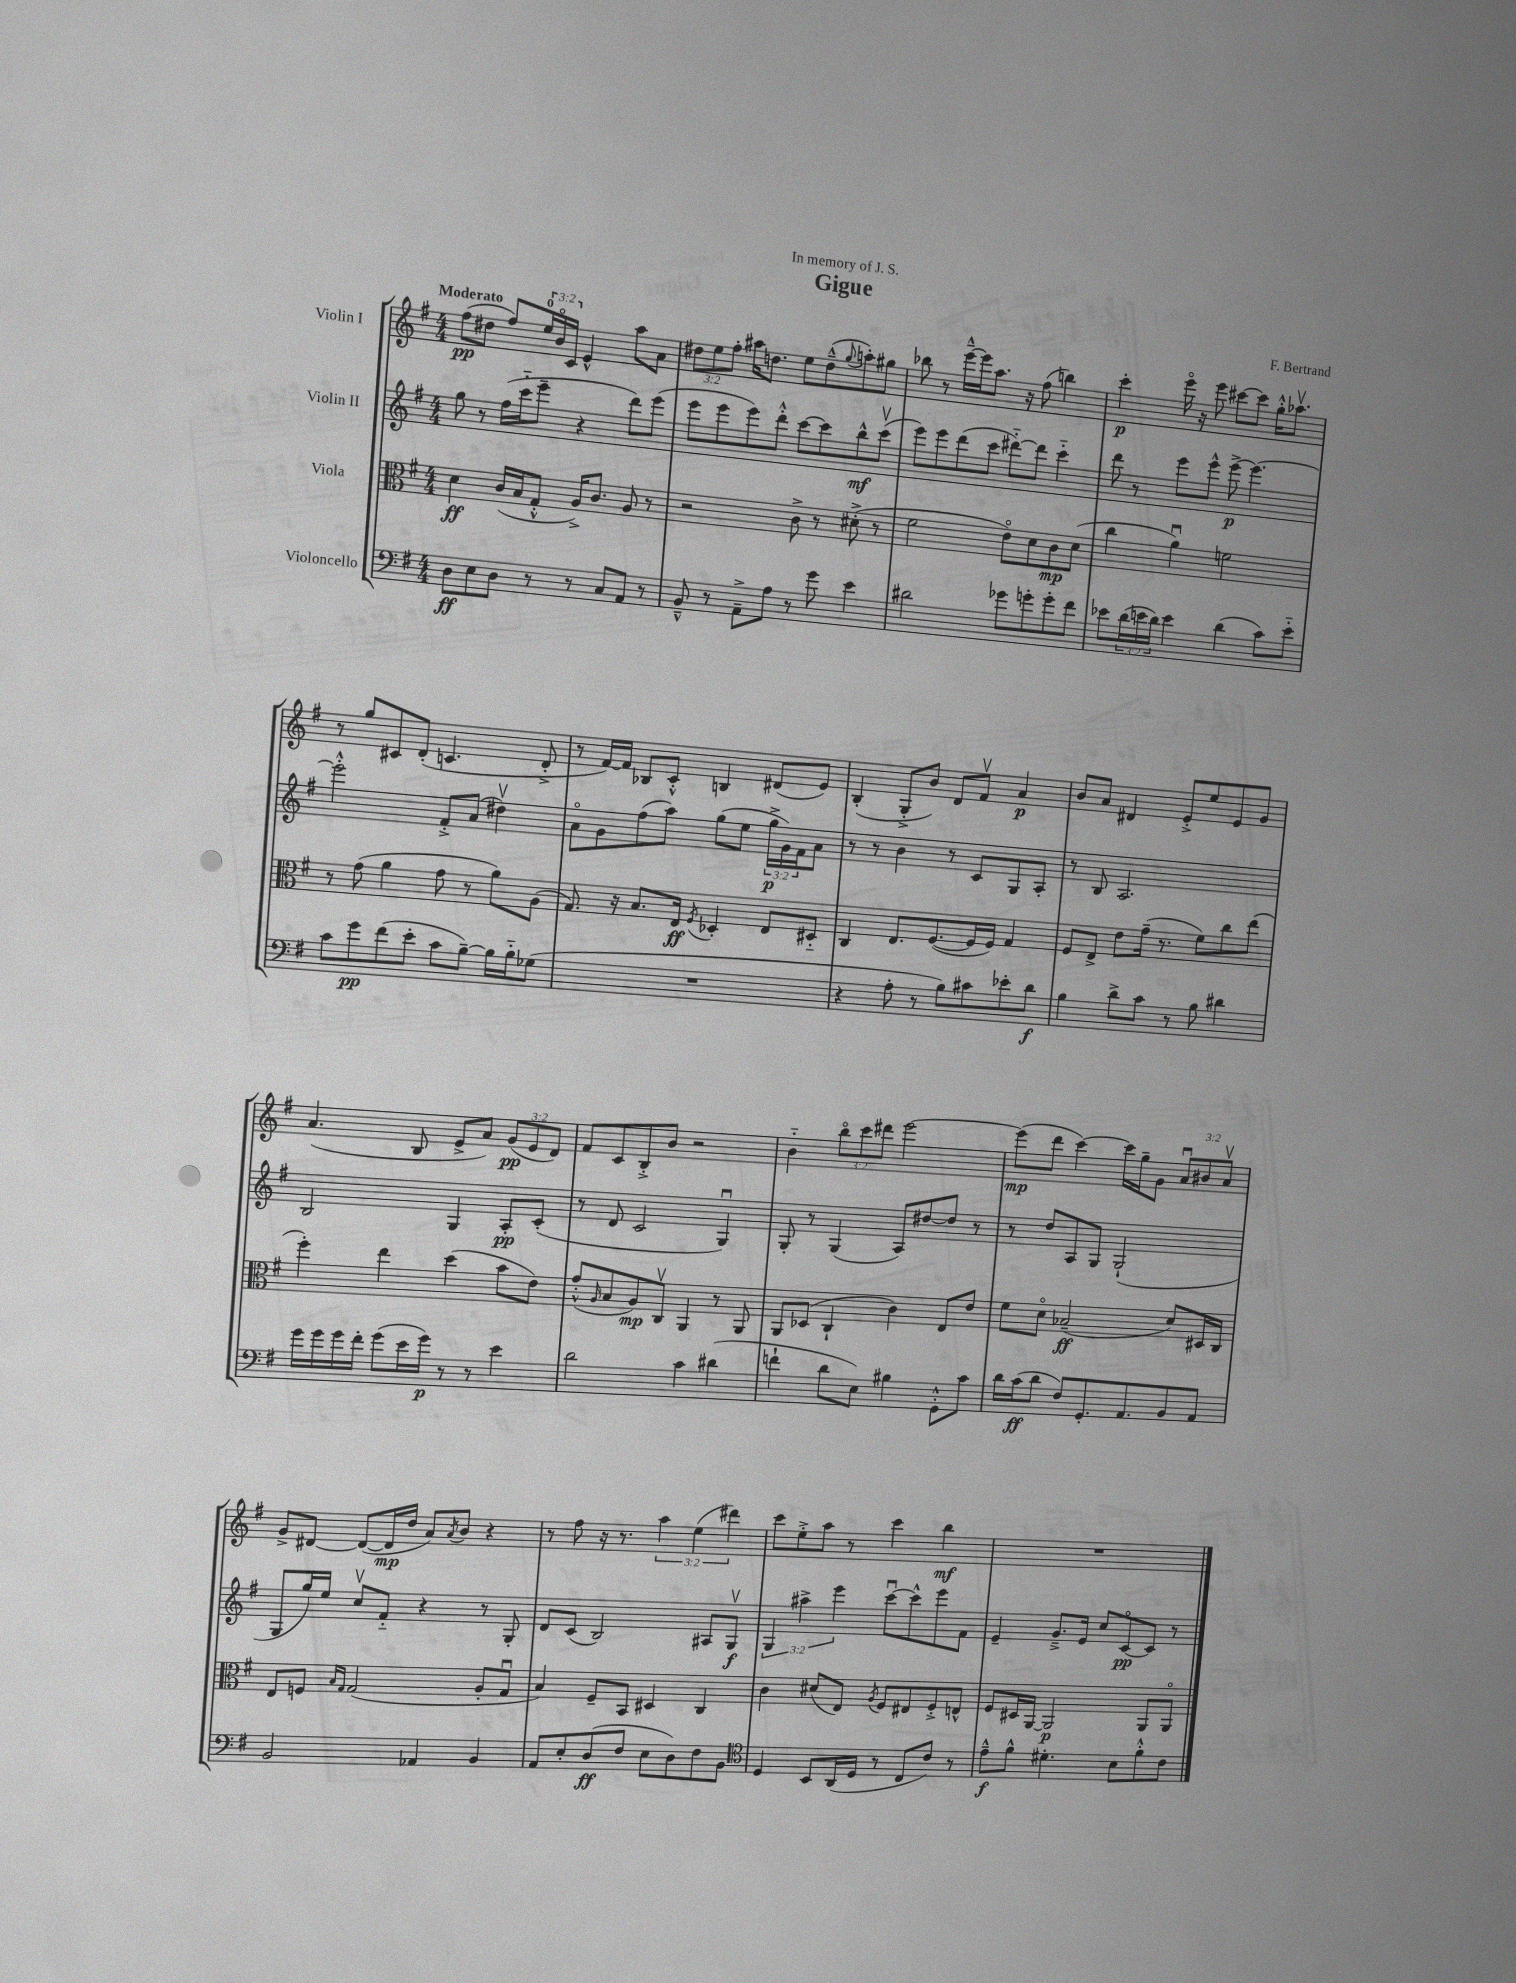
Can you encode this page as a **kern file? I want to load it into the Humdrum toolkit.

**kern	**dynam	**kern	**dynam	**kern	**dynam	**kern	**dynam
*part4	*part4	*part3	*part3	*part2	*part2	*part1	*part1
*staff4	*staff4	*staff3	*staff3	*staff2	*staff2	*staff1	*staff1
*I"Violoncello	*	*I"Viola	*	*I"Violin II	*	*I"Violin I	*
*clefF4	*	*clefC3	*	*clefG2	*	*clefG2	*
*k[f#]	*	*k[f#]	*	*k[f#]	*	*k[f#]	*
*M4/4	*	*M4/4	*	*M4/4	*	*M4/4	*
=1	=1	=1	=1	=1	=1	=1	=1
!	!	!	!	!	!	!LO:TX:a:B:t=Moderato	!
8D\L	ff	4d\	ff	8gg\	.	(8ff#\L	pp
8E\	.	.	.	8r	.	8dd#X\J	.
8D\J	.	(16c/LL	.	(16ff#\LL	.	8ff#/L)	.
.	.	16B/J	.	16ccc\J	.	.	.
8r	.	8G'^^/J	.	8eee~\J	.	24ee/L	.
.	.	.	.	.	.	24b/	.
.	.	.	.	.	.	24c/JJ	.
8r	.	16A^/KL)	.	4r	.	4e^^/	.
.	.	8.c/J	.	.	.	.	.
8C/L	.	.	.	.	.	.	.
8AA/J	.	8A/	.	8ddd\L)	.	8aa\L	.
8r	.	8r	.	(8eee\J	.	8a\J	.
=2	=2	=2	=2	=2	=2	=2	=2
8BB~^^/	.	2r	.	8eee\L	.	12dd#X\L	.
.	.	.	.	.	.	12ee\	.
8r	.	.	.	8eee\	.	.	.
.	.	.	.	.	.	12ff#'\J	.
8AA~^\L	.	.	.	8eee\)	.	16aa#X\KL	.
.	.	.	.	.	.	8.ddn\J	.
8A\J	.	.	.	8ddd'^^\J	.	.	.
8r	.	8c^\	.	[8ccc\L	.	8ee\L	.
8g\	.	8r	.	8ccc\]	.	(8dd~^^\	.
.	.	.	.	.	.	8qqgg/	.
4e\	.	(8d#X'^\	.	8bb^^\	mf	8aan'\)	.
.	.	8r	.	(8cccv\J	.	8gg#X\J	.
=3	=3	=3	=3	=3	=3	=3	=3
2d#X\	.	2f#\	.	8eee\L)	.	8bb-X\	.
.	.	.	.	8eee\	.	8r	.
.	.	.	.	(8ddd\	.	[16eee~^^\LL	.
.	.	.	.	.	.	16eee\J]	.
.	.	.	.	8ccc\J	.	8.aa\J	.
8g-X\L	.	8e\L)	.	[8ddd#X\L)	.	.	.
.	.	.	.	.	.	16r	.
8gn'\	.	8d\	.	8ddd#\J]	.	(8ff#\	.
8g'\	.	8c\	mp	4ccc\	.	4bbn\)	.
8f#\J	.	(8d\J	.	.	.	.	.
=4	=4	=4	=4	=4	=4	=4	=4
8e-X\L	.	4cc\	.	8ddd\	.	4ccc'\	p
(24d\L	.	.	.	8r	.	.	.
24en\	.	.	.	.	.	.	.
24d\JJ)	.	.	.	.	.	.	.
4e\	.	4au\)	.	8eee\L	.	16eee\	.
.	.	.	.	.	.	16r	.
.	.	.	.	8eee^^\J	.	8eee\	.
(4d\	.	2fn\	.	[8eee^\	p	[8ccc#X\L	.
.	.	.	.	4.eee\_	.	8ccc#\J]	.
8c\L)	.	.	.	.	.	16gg'^^\KL	.
.	.	.	.	.	.	8.aa-Xv\J	.
8e\J	.	.	.	.	.	.	.
!!LO:LB:g=z
=5	=5	=5	=5	=5	=5	=5	=5
8c\L	.	8r	.	2eee'^^\]	.	8r	.
8g\	pp	(8g\	.	.	.	8gg/L	.
(8f#\	.	4a\	.	.	.	8c#X/	.
8e'\J	.	.	.	.	.	(8d'/J	.
8c\L	.	8g\	.	8f#'^/L	.	4.cn/	.
[8B~\J)	.	8r	.	(8a/J	.	.	.
16B\LL]	.	8a\L)	.	4dd#Xv\)	.	.	.
16B\J	.	.	.	.	.	.	.
(8G-X\J	.	(8A\J	.	.	.	8d'^/	.
=6	=6	=6	=6	=6	=6	=6	=6
1r	.	8.G/)	.	8a\L	.	8r	.
.	.	.	.	8g\	.	[16f#/LL)	.
.	.	16r	.	.	.	16f#/JJ]	.
.	.	8.B/L	.	(8ff#\	.	8B-X/L	.
.	.	.	.	8aa\J)	.	8c'^^/J	.
.	.	16E/Jk	ff	.	.	.	.
.	.	8qF#/	.	.	.	.	.
.	.	4D-X'/	.	(8gg\L	.	4Bn/	.
.	.	.	.	8ee\J	.	.	.
.	.	8E/L	.	24gg^\LL	p	(8d#X/L	.
.	.	.	.	24g\)	.	.	.
.	.	.	.	24f#\J	.	.	.
.	.	8D#X/J	.	8a\J	.	8e/J)	.
=7	=7	=7	=7	=7	=7	=7	=7
4r	.	4C/	.	8r	.	(4B'/	.
.	.	.	.	8r	.	.	.
8A'\	.	8.E/L	.	4b\	.	8G'^/L	.
8r	.	.	.	.	.	8b/J)	.
.	.	([8.F#/	.	.	.	.	.
8B\L)	.	.	.	8r	.	8d/L	.
8c#X\	.	16F#/L]	.	8c/L	.	8f#v/J	.
.	.	16F#/JJ)	.	.	.	.	.
8e-X'\	.	4G/	.	8G/	.	4a/	p
8d\J	f	.	.	8A'/J	.	.	.
=8	=8	=8	=8	=8	=8	=8	=8
4B\	.	8F#/L	.	8r	.	8b/L	.
.	.	8E^/J	.	8B/	.	8a/J	.
8d^\L	.	8e\L	.	2.A/	.	4d#X/	.
8c\J	.	(16g~\Jk	.	.	.	.	.
.	.	8.r	.	.	.	.	.
8r	.	.	.	.	.	8e'^/L	.
8B\	.	8f#\L)	.	.	.	8ee/	.
4d#X\	.	8cc\	.	.	.	8e/	.
.	.	(8ee\J	.	.	.	8g/J	.
!!LO:LB:g=z
=9	=9	=9	=9	=9	=9	=9	=9
16g\LL	.	4ff#'\)	.	2B/	.	(4.a/	.
16g\	.	.	.	.	.	.	.
16g\	.	.	.	.	.	.	.
16f#'\JJ	.	.	.	.	.	.	.
(8g\L	.	4ee\	.	.	.	.	.
16e\L	.	.	.	.	.	8B/	.
16g\JJ)	p	.	.	.	.	.	.
8r	.	(4dd\	.	4G/	.	8e^/L	.
8r	.	.	.	.	.	8a/J)	.
4e\	.	8b\L	.	8A'/L	pp	(12g/L	pp
.	.	.	.	.	.	12e/	.
.	.	8e\J)	.	(8c'/J	.	.	.
.	.	.	.	.	.	12d/J)	.
=10	=10	=10	=10	=10	=10	=10	=10
2d\	.	(8g'^^/L	.	8r	.	8f#/L	.
.	.	16qqA/	.	.	.	.	.
.	.	8B/	.	8d/	.	8c/	.
.	.	8A/)	mp	2c/	.	8B'^/	.
.	.	8Cv/J	.	.	.	8b/J	.
4c\	.	4AA/	.	.	.	2r	.
(4d#X\	.	8r	.	4Gu/)	.	.	.
.	.	8AA/	.	.	.	.	.
=11	=11	=11	=11	=11	=11	=11	=11
4fn`\	.	8AA/L	.	8G'/	.	4b\	.
.	.	(8D-X/J	.	8r	.	.	.
8d\L	.	4C`/	.	(4G/	.	12bb\L	.
.	.	.	.	.	.	12ccc\	.
8E\J)	.	.	.	.	.	.	.
.	.	.	.	.	.	12ddd#X\J	.
4B#X\	.	4c\)	.	8A/L)	.	[2eee\	.
.	.	.	.	[8dd#X/	.	.	.
8GG'^^\L	.	8E/L	.	8dd#/J]	.	.	.
8c\J	.	8e/J	.	8r	.	.	.
=12	=12	=12	=12	=12	=12	=12	=12
16d\LL	.	8f#\L	.	8r	.	(8eee\L]	mp
(16c\J	ff	.	.	.	.	.	.
8d\J	.	8d\J	.	8dd/L	.	8ddd\J	.
8F#/L)	.	(2B-X~/	ff	8A/	.	[4ccc\)	.
8.GG'/	.	.	.	8G/J	.	.	.
.	.	.	.	(2G`/	.	16ccc\LL]	.
8.AA/	.	.	.	.	.	16gg~\J	.
.	.	.	.	.	.	8g\J	.
8BB/	.	8d/L)	.	.	.	12au/L	.
.	.	.	.	.	.	12b#X/	.
8AA/J	.	16D#X/L	.	.	.	.	.
.	.	.	.	.	.	12av/J	.
.	.	16C/JJ	.	.	.	.	.
!!LO:LB:g=z
=13	=13	=13	=13	=13	=13	=13	=13
2BB/	.	8E/L	.	8G/L	.	8g^/L	.
.	.	8Fn/J	.	16gg/L)	.	[8d#X/J	.
.	.	.	.	16ee/JJ	.	.	.
.	.	16qqB/LL	.	.	.	.	.
.	.	16qqG/JJ	.	.	.	.	.
.	.	(2G/	.	8ccv/L	.	(8d#/L_	.
.	.	.	.	8f#/J	.	16d#/L]	mp
.	.	.	.	.	.	16dd/JJ	.
4AA-X/	.	.	.	4r	.	8a/L)	.
.	.	.	.	.	.	8qa/	.
.	.	.	.	.	.	8b/J	.
4BB/	.	8A'/L	.	8r	.	4r	.
.	.	8Gu/J	.	8G'/	.	.	.
=14	=14	=14	=14	=14	=14	=14	=14
8AA/L	.	4B/)	.	8d/L	.	8r	.
8E'/	.	.	.	(8c/J	.	8ff#\	.
(8D/	ff	8F#~/L	.	2B/)	.	16r	.
.	.	.	.	.	.	8.r	.
8F#/J	.	8BB/J	.	.	.	.	.
8E\L	.	4D#X/	.	.	.	6aa\	.
8D\)	.	.	.	.	.	.	.
.	.	.	.	.	.	(6ee\	.
8F#\	.	4C/	.	8A#X/L	.	.	.
.	.	.	.	.	.	6ddd#X\)	.
8BB\J	.	.	.	8Gv/J	f	.	.
=15	=15	=15	=15	=15	=15	=15	=15
*clefC4	*	*	*	*	*	*	*
4D/	.	4c\	.	6G/	.	8ccc\L	.
.	.	.	.	.	.	8ee'^\	.
.	.	.	.	6aa#X^\	.	.	.
8BB/L	.	(8d#X/L	.	.	.	8aa\J	.
.	.	.	.	6eee\	.	.	.
(16AA/L	.	8E/J)	.	.	.	8r	.
16D/JJ	.	.	.	.	.	.	.
.	.	8qA/	.	.	.	.	.
8r	.	8F#/L	.	[8cccu\L	.	4ccc\	.
8C/L	.	8E#X/	.	8ccc^^\]	.	.	.
8c/J)	.	8F#'^/	.	8eee\	.	4bb\	mf
8r	.	8En^^/J	.	8f#\J	.	.	.
=16	=16	=16	=16	=16	=16	=16	=16
8e~^^\L	f	8F#/L	.	4e~/	.	1r	.
8f#^^\J	.	16D#X/L	.	.	.	.	.
.	.	[16AA/JJ	.	.	.	.	.
4.d#X'\	.	2AA/]	p	8.g~^/L	.	.	.
.	.	.	.	16e/Jk	.	.	.
.	.	.	.	8cc/L	.	.	.
8B\L	.	.	.	[8c/	pp	.	.
8f#'^^\	.	8AA/L	.	8c/J]	.	.	.
8c\J	.	8AA/J	.	8r	.	.	.
==	==	==	==	==	==	==	==
*-	*-	*-	*-	*-	*-	*-	*-
